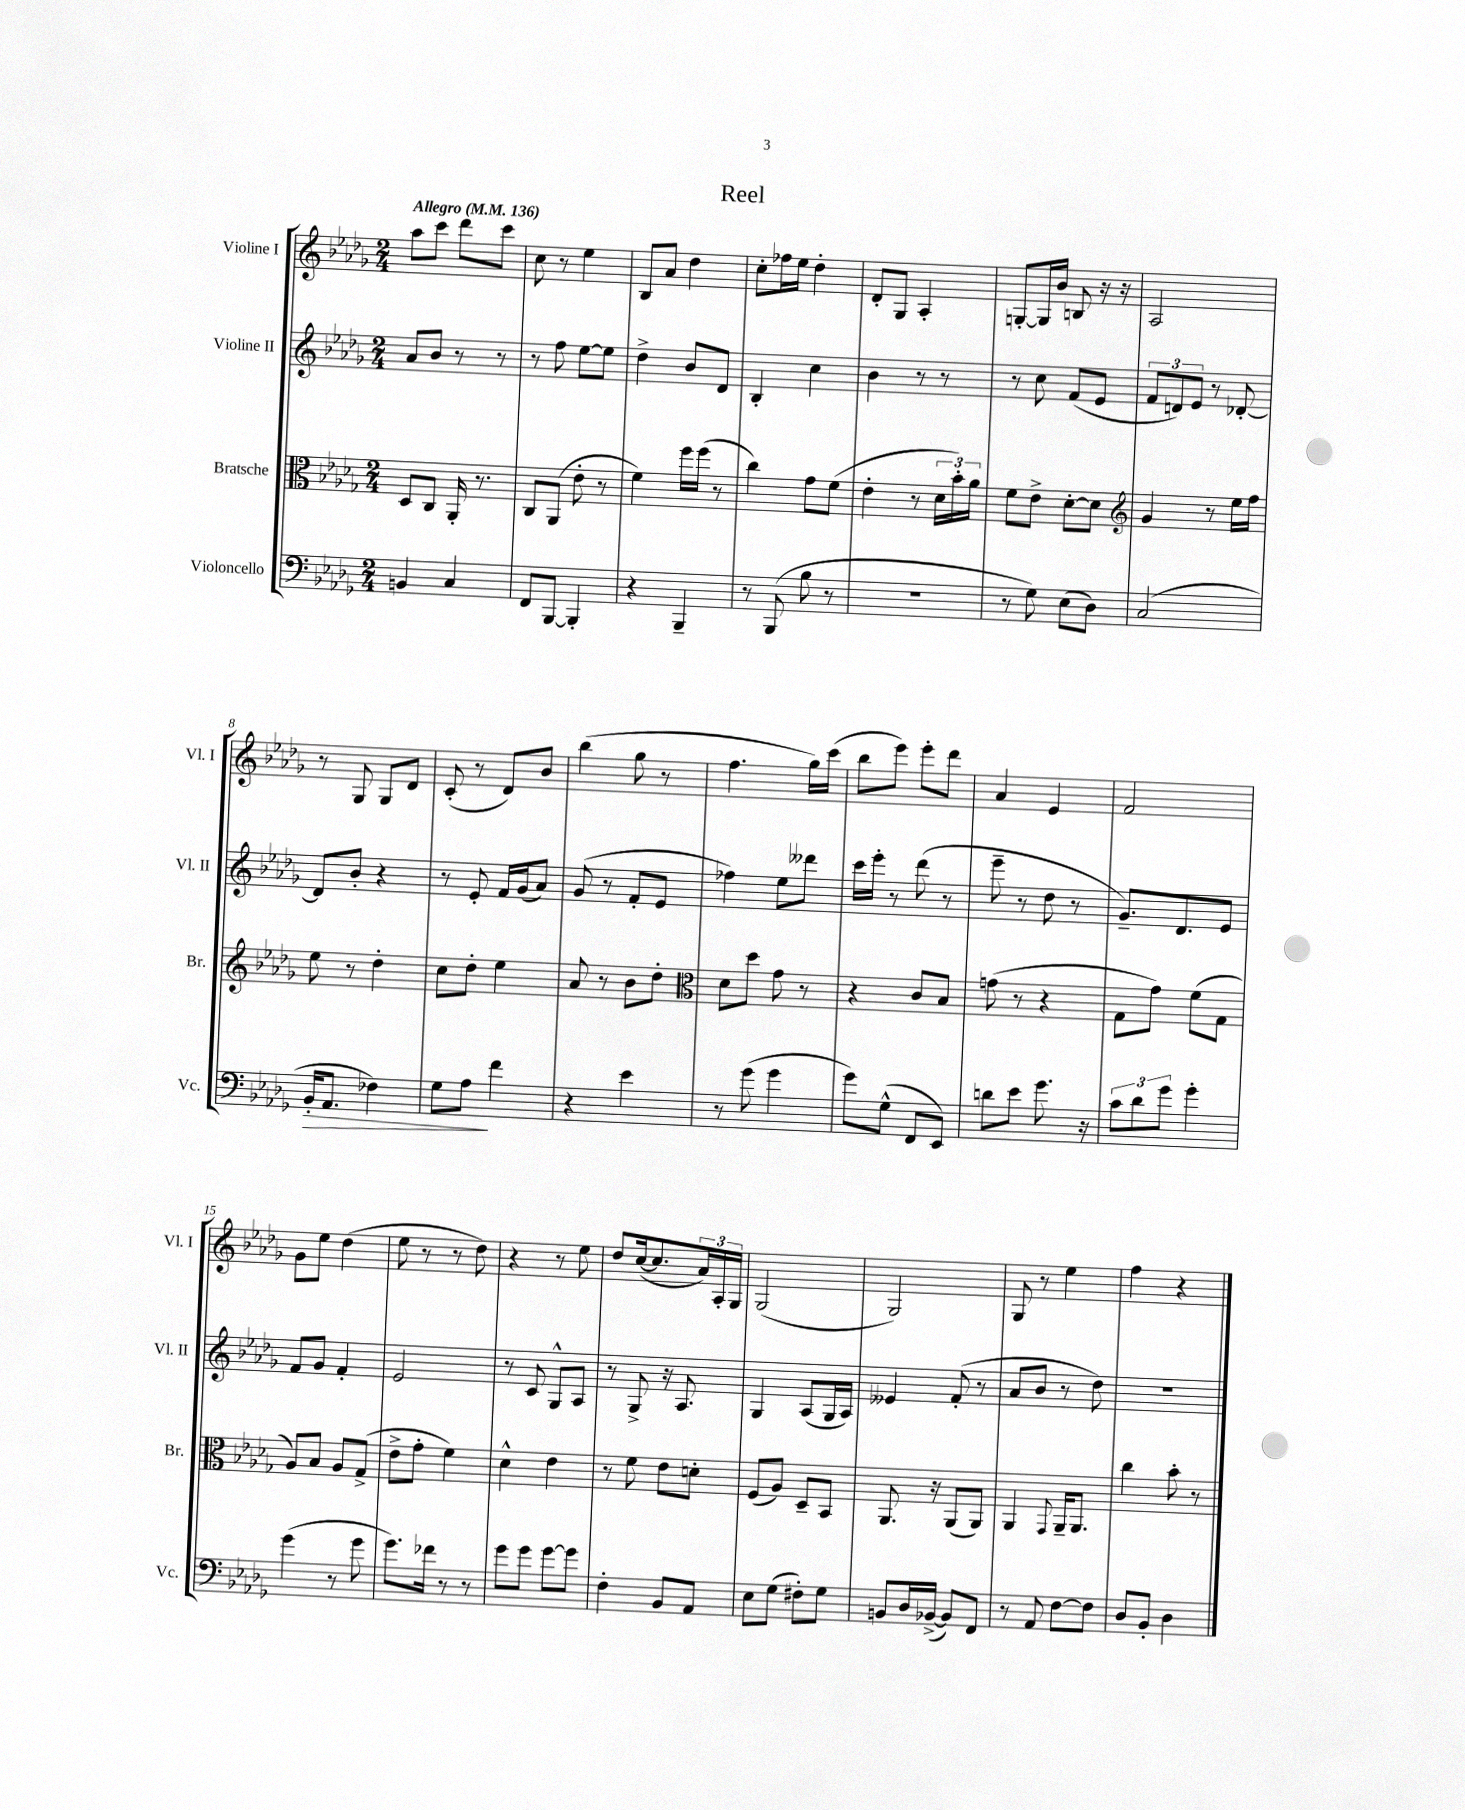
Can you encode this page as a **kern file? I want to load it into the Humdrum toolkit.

**kern	**kern	**kern	**kern
*staff4	*staff3	*staff2	*staff1
*clefF4	*clefC3	*clefG2	*clefG2
*k[b-e-a-d-g-]	*k[b-e-a-d-g-]	*k[b-e-a-d-g-]	*k[b-e-a-d-g-]
*M2/4	*M2/4	*M2/4	*M2/4
*MM136	*MM136	*MM136	*MM136
4BB	8D-	8a-	8aa-
.	8C	8b-	8ccc
4C	16AA-'	8r	8ddd-
.	8.r	.	.
.	.	8r	8ccc
=	=	=	=
8FF	8C	8r	8cc
[8BBB-	(8AA-	8ff	8r
4BBB-']	8e-'	[8ee-	4ee-
.	8r	8ee-]	.
=	=	=	=
4r	4f)	4dd-^	8B-
.	.	.	8a-
4BBB-~	16ff	8b-	4dd-
.	(16ff	.	.
.	8r	8d-	.
=	=	=	=
8r	4cc)	4B-'	8cc'
(8BBB-	.	.	16ff-
.	.	.	16ee-
8B-	8g-	4cc	4dd-'
8r	(8f	.	.
=	=	=	=
2r	4e-'	4b-	8d-'
.	.	.	8G-
.	8r	8r	4A-'
.	24d-	8r	.
.	24b-')	.	.
.	24a-	.	.
=	=	=	=
8r	8f	8r	[8G'
8G-)	8e-^	8cc	16G]
.	.	.	16b-
(8E-	[8d-'	(8f	8B
8D-)	8d-]	8e-	16r
.	.	.	16r
=	=	=	=
*	*clefG2	*	*
(2C	4g-	12f	2A-
.	.	12d)	.
.	.	12e-	.
.	8r	8r	.
.	16ee-	[8d-'	.
.	16ff	.	.
=	=	=	=
16BB-'	8ee-	8d-]	8r
8.AA-	.	.	.
.	8r	8b-'	8G-
4F-)	4dd-'	4r	8G-
.	.	.	8d-
=	=	=	=
8G-	8cc	8r	(8c'
8A-	8dd-'	8e-'	8r
4f	4ee-	16f	8d-)
.	.	(16g-	.
.	.	8a-)	8b-
=	=	=	=
4r	8a-	(8g-	(4bb-
.	8r	8r	.
4e-	8b-	8f'	8gg-
.	8dd-'	8e-	8r
=	=	=	=
*	*clefC3	*	*
8r	8d-	4ff-)	4.ff
(8g-	8dd-	.	.
4g-	8g-	8ee-	.
.	8r	8ddd--	16gg-)
.	.	.	(16ccc
=	=	=	=
8g-)	4r	16ccc	8bb-
.	.	16eee-'	.
(8G-^^	.	8r	8eee-)
8FF	8c	(8ddd-	8eee-'
8EE-)	8B-	8r	8ddd-
=	=	=	=
8d	(8g	8eee-~	4a-
8e-	8r	8r	.
8.g-	4r	8dd-	4e-
.	.	8r	.
16r	.	.	.
=	=	=	=
12c	8G-	8.g-~)	2f
12d-	.	.	.
.	8g-)	.	.
12g-	.	.	.
.	.	8.d-	.
4g-'	(8f	.	.
.	8G-	8e-	.
=	=	=	=
(4g-	8A-)	8f	8g-
.	8B-	8g-	8ee-
8r	8A-	4f'	(4dd-
8g-	(8G-^	.	.
=	=	=	=
8.g-)	8e-^	2e-	8ee-
.	8g-'	.	8r
16f-	.	.	.
8r	4f)	.	8r
8r	.	.	8dd-)
=	=	=	=
8g-	4d-^^	8r	4r
8g-	.	8c	.
[8g-	4e-	8G-^^	8r
8g-]	.	8A-	8ee-
=	=	=	=
4F'	8r	8r	8dd-
.	8f	8G-^	([16cc
.	.	.	8.cc]
8BB-	8e-	16r	.
.	.	8.A-	.
8AA-	8d'	.	24a-)
.	.	.	24A-'
.	.	.	24G-
=	=	=	=
8E-	(8F	4G-	(2G-
(8G-	8A-)	.	.
8F#')	8D-~	(8A-	.
8G-	8BB-	16G-	.
.	.	16A-)	.
=	=	=	=
8BB	8.AA-	4e--	2G-)
16D-	.	.	.
([16BB-^	16r	.	.
8BB-])	(8AA-	(8f'	.
8FF	8AA-)	8r	.
=	=	=	=
8r	4AA-	8a-	8G-
8AA-	.	8b-	8r
.	8qqGG-	.	.
[8F	16AA-~	8r	4ee-
.	8.AA-	.	.
8F]	.	8dd-)	.
=	=	=	=
8D-	4cc	2r	4ff
8BB-'	.	.	.
4D-	8b-'	.	4r
.	8r	.	.
==	==	==	==
*-	*-	*-	*-
